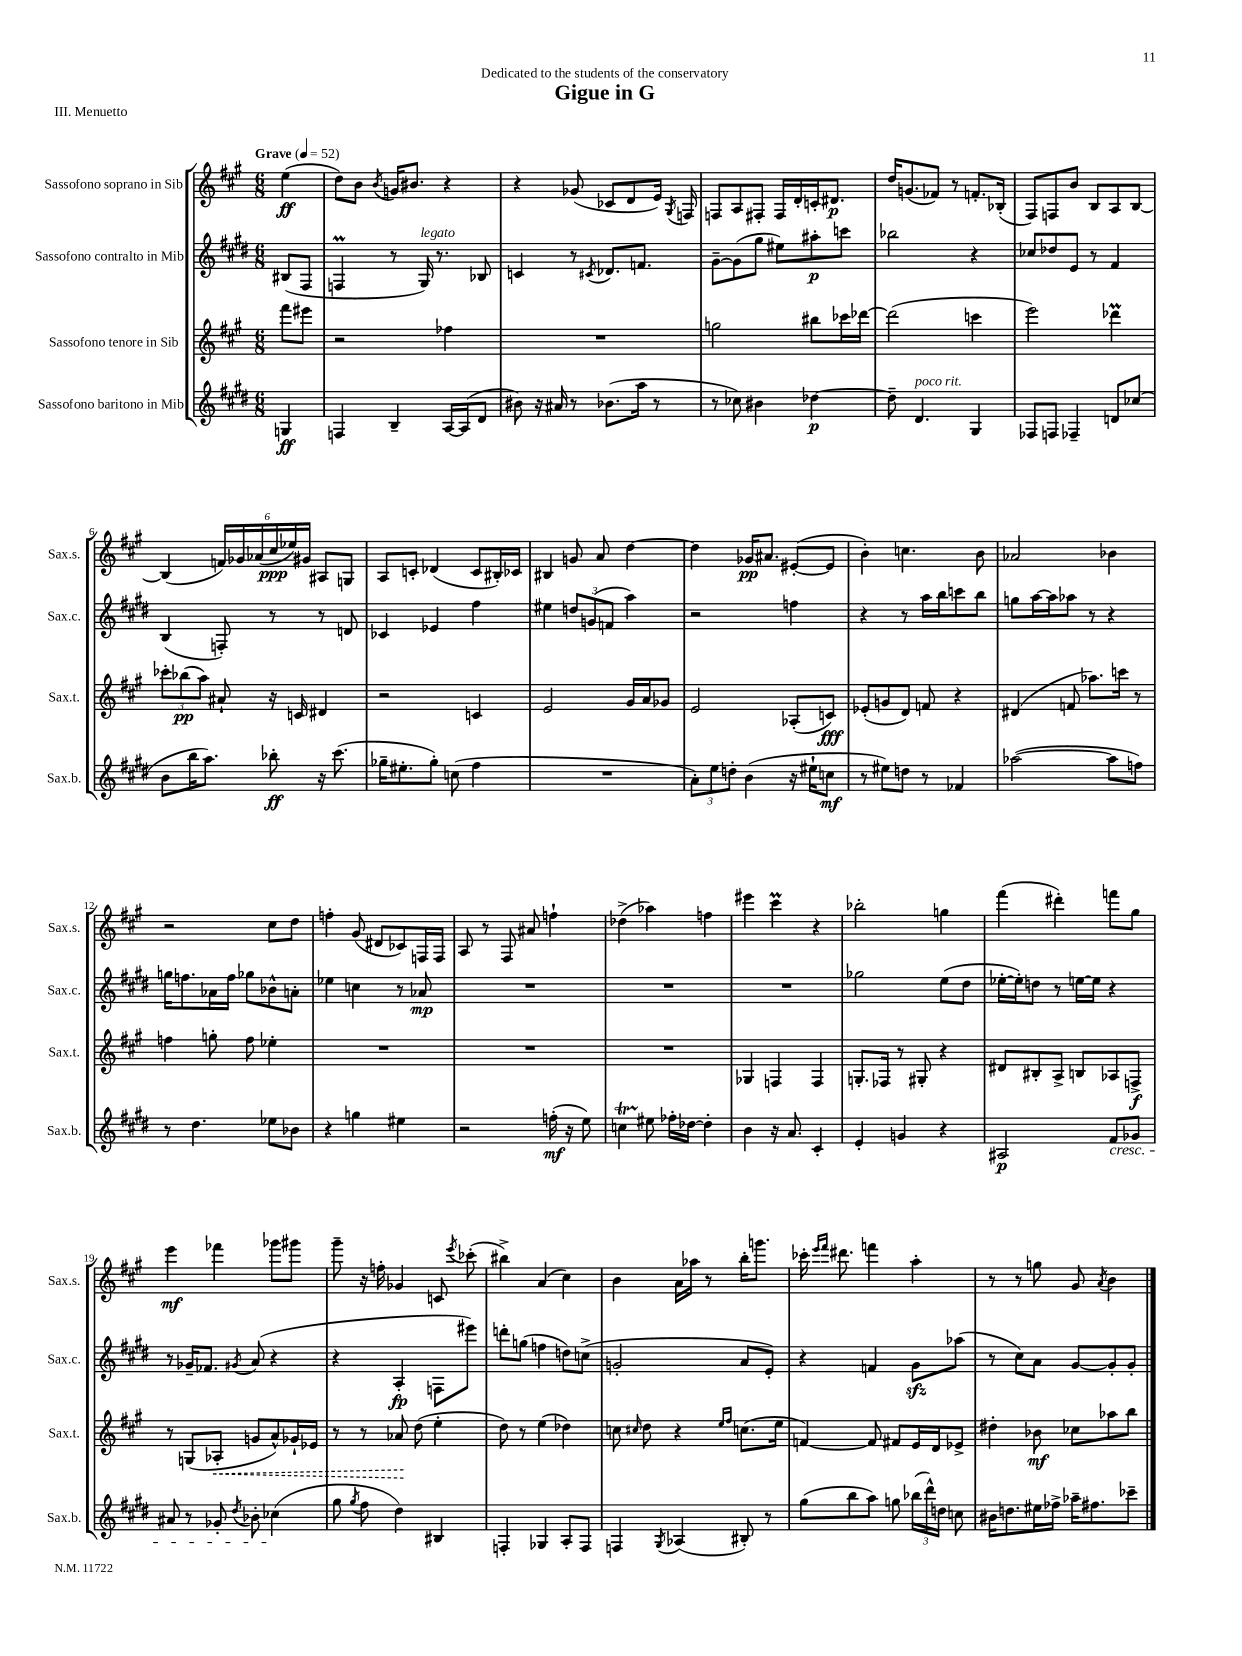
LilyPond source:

\header { title = "Gigue in G" dedication = "Dedicated to the students of the conservatory" piece = "III. Menuetto" }
<<
\new StaffGroup <<
\new Staff = "s0" \with { instrumentName = "Sassofono soprano in Sib" shortInstrumentName = "Sax.s." } {
    \clef treble \key a \major \numericTimeSignature \time 6/8 \partial 4 \tempo "Grave" 4 = 52
    \autoBeamOff e''4\ff( |
    d''8[) b'8] \acciaccatura { b'8 } g'16[ bis'8.] r4 |
    r4 ges'8( ces'8[ d'8 e'16]) \acciaccatura { gis8 } f16 |
    f8[ a8 fis8]-. fis16[ d'16-. c'16-. dis'8.]\p |
    d''16[ g'8.( fes'8]) r8 f'8.[-. bes16]-.( |
    fis8[) f8 b'8] b8[ a8 b8]~ |
    b4( \tuplet 6/4 { f'16[) ges'16 aes'16( cis''16\ppp ees''16) gis'16] } ais8[ g8] |
    a8[ c'8]-. des'4( c'8[ bis16-.) ces'16] |
    bis4 g'8 a'8 d''4~ |
    d''4 ges'16[\pp ais'8.] eis'8[~-.( eis'8] |
    b'4-.) c''4. b'8 |
    aes'2 bes'4 |
    r2 cis''8[ d''8] |
    f''4-. gis'8( dis'8[ ces'8) f16 f16] |
    a8 r8 fis8 ais'8 f''4-! |
    des''4->( aes''4) f''4 |
    eis'''4 cis'''4\prall r4 |
    bes''2-. g''4 |
    fis'''4( dis'''4-.) f'''8[ gis''8] |
    e'''4\mf fes'''4 ges'''8[ gis'''8] |
    gis'''8-- r16 f''16-. ges'4 c'8 \acciaccatura { e'''8 } ces'''8-.( |
    bis''4->) a'4( cis''4) |
    b'4 a'16[ aes''16] r8 b''16[-. g'''8.] |
    ces'''16-. \grace { e'''16[ fis'''16] } dis'''8. f'''4 a''4-. |
    r8 r8 g''8 gis'8 \acciaccatura { a'8 } b'4 \bar "|." |
}
\new Staff = "s1" \with { instrumentName = "Sassofono contralto in Mib" shortInstrumentName = "Sax.c." } {
    \clef treble \key e \major \numericTimeSignature \time 6/8 \partial 4
    \autoBeamOff bis8[( fis8] |
    f4\prall r8 gis16^\markup { \italic "legato" }) r8. bes8 |
    c'4 r8 \acciaccatura { cis'8 } des'8.[ f'8.] |
    gis'8[~-- gis'8( gis''8] eis''8[) ais''8-.\p c'''8] |
    bes''2 r4 |
    ces''8[ des''8 e'8] r8 fis'4 |
    b4( f8-.) r8 r8 d'8 |
    ces'4 ees'4 fis''4 |
    eis''4 \tuplet 3/2 { d''8[ g'8( f'8] } a''4) |
    r2 f''4 |
    r4 r8 a''16[ b''16 c'''8 b''8] |
    g''8[ a''16~ a''16 aes''8] r8 r4 |
    g''16[ f''8. aes'16 f''16] ges''8[ bes'8-^ a'8]-. |
    ees''4 c''4 r8 aes'8\mp |
    R2. |
    R2. |
    R2. |
    ges''2 e''8[( dis''8] |
    ees''16[~-. ees''16-.) d''8] r8 e''16[~ e''16] r4 |
    r8 ges'16[-- fes'8.] \acciaccatura { gis'8 } a'8( r4 |
    r4 a4-.\fp f8[ eis'''8]) |
    d'''8[-. g''8]( f''4 d''8[) c''8]->( |
    g'2-. a'8[ e'8]-.) |
    r4 f'4 gis'8[\sfz aes''8]( |
    r8 cis''8[) a'8] gis'8[~ gis'8-. gis'8]-. \bar "|." |
}
\new Staff = "s2" \with { instrumentName = "Sassofono tenore in Sib" shortInstrumentName = "Sax.t." } {
    \clef treble \key a \major \numericTimeSignature \time 6/8 \partial 4
    \autoBeamOff fis'''8[ eis'''8] |
    r2 fes''4 |
    R2. |
    g''2 bis''8[ ces'''16 des'''16]~ |
    des'''2( c'''4 |
    e'''2) des'''4\prall |
    \tuplet 3/2 { ces'''8[-. bes''8\pp( a''8]) } ais'8-! r16 c'16 dis'4 |
    r2 c'4 |
    e'2 gis'16[ a'16 ges'8] |
    e'2 aes8[-.( c'8]\fff) |
    ees'8[-.( g'8 d'8]) f'8 r4 |
    dis'4( f'8 aes''8.[) c'''16] r8 |
    f''4 g''8-. f''8 ees''4-. |
    R2. |
    R2. |
    R2. |
    ges4 f4 f4 |
    g8.[-. fes16] r8 gis8-. r4 |
    dis'8[ bis8-. a8]-> b8[ aes8 f8]->\f |
    r8 g8[( \once \override Hairpin.style = #'dashed-line aes8]-.\< g'8[ a'8-^) ges'16-! ees'16] |
    r8 r8 aes'8\! d''8( e''4-. |
    d''8) r8 e''4( des''4) |
    c''8 \grace { cis''16 } d''8 r4 \grace { e''16[ fis''16] } c''8.[( e''16] |
    f'4~) f'8 fis'8[ e'16 d'16 ees'8]-> |
    dis''4-. bes'8\mf ces''8[ aes''8 b''8] \bar "|." |
}
\new Staff = "s3" \with { instrumentName = "Sassofono baritono in Mib" shortInstrumentName = "Sax.b." } {
    \clef treble \key e \major \numericTimeSignature \time 6/8 \partial 4
    \autoBeamOff g4\ff |
    f4 b4-- a16[~ a16( dis'8] |
    bis'8) r16 ais'16 r8 bes'8.[( a''16] r8 |
    r8 ces''8) bis'4 des''4~\p |
    des''8-- dis'4.^\markup { \italic "poco rit." } gis4 |
    fes8[ f8] fes4-- d'8[ ces''8]( |
    b'8[ b''16 a''8.]) bes''8-.\ff r16 cis'''8.( |
    ges''16[-- eis''8.-. ges''8]-.) c''8( fis''4 |
    R2. |
    \tuplet 3/2 { a'8[-.) e''8 d''8]-. } b'4( r16 eis''16[-! c''8]\mf |
    r8 eis''8[) d''8] r8 fes'4 |
    aes''2~( aes''8[ f''8]) |
    r8 dis''4. ees''8[ bes'8] |
    r4 g''4 eis''4 |
    r2 f''16-.\mf( r16 e''8) |
    c''4\startTrillSpan eis''8\stopTrillSpan fes''16[-. des''16]~ des''4-. |
    b'4 r16 a'8. cis'4-. |
    e'4-. g'4 r4 |
    ais2\p fis'8[\cresc ges'8] |
    ais'8 r8 ges'8-. \acciaccatura { dis''8 } bes'8-. ces''4\!( |
    gis''8 \acciaccatura { gis''8 } fis''8 dis''4) bis4 |
    f4-. ges4 a8[-. f8] |
    f4 \acciaccatura { gis8 } aes4( bis8-.) r8 |
    gis''8[( b''8 a''8]) g''8 \tuplet 3/2 { bes''16[( dis'''16-^) d''16] } c''8 |
    bis'16[ d''8. eis''16 fes''16]-> aes''16[-- fis''8. ces'''8]-- \bar "|." |
}
>>
>>
